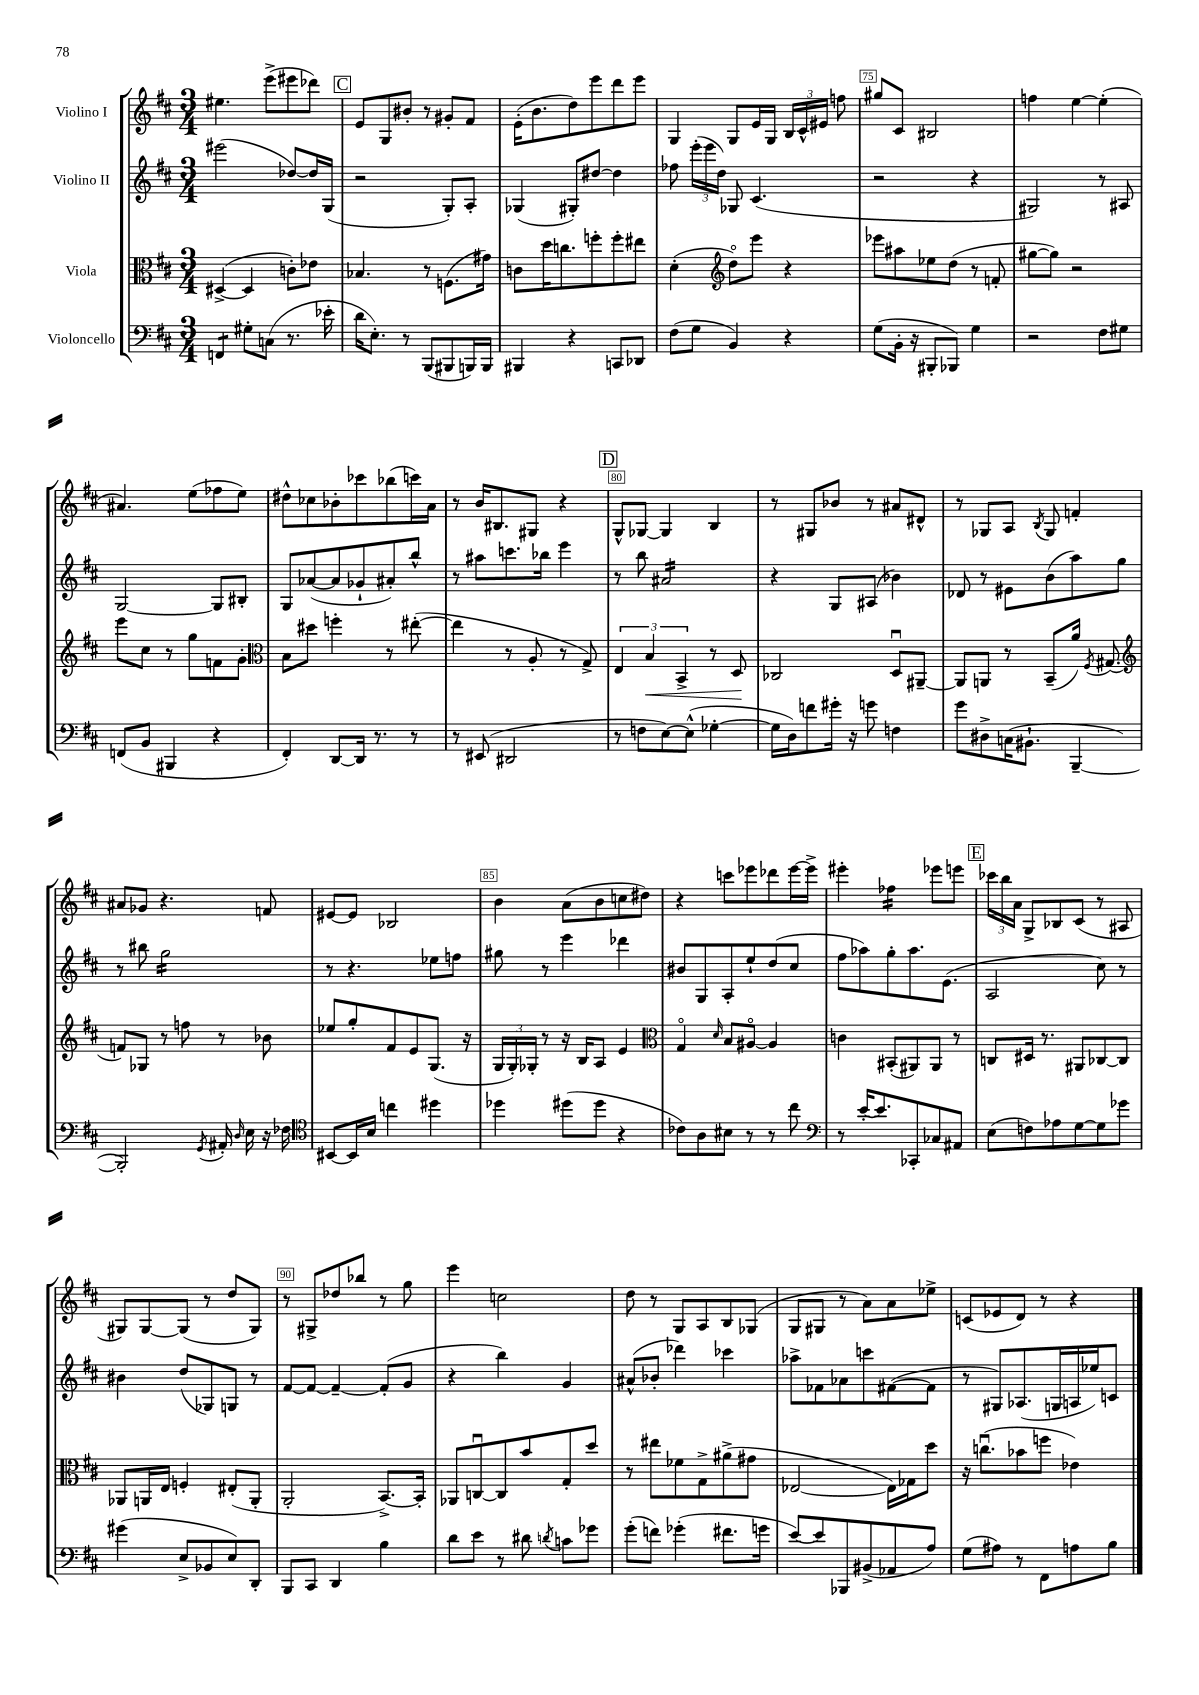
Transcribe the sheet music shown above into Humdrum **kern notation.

**kern	**kern	**kern	**kern
*staff4	*staff3	*staff2	*staff1
*clefF4	*clefC3	*clefG2	*clefG2
*k[f#c#]	*k[f#c#]	*k[f#c#]	*k[f#c#]
*M3/4	*M3/4	*M3/4	*M3/4
4FF/	([4D#^/	(2eee#\	4.ee#\
8G#'\L	4D#/]	.	.
(8C\J	.	.	(8eee^\L
8.r	8c'\L)	[8dd-/L)	8eee#\
.	8e-\J	16dd-/]L	8ddd-\J)
16e-'\	.	(16G/JJ	.
=	=	=	=
16d\LK	4.B-/	2r	8e/L
8.E'\J)	.	.	.
.	.	.	8G/
8r	.	.	8b#'/J
(8BBB/L	8r	.	8r
8BBB#/	(8.F\L	8G'/L)	8g#'/L
16BBB/L)	.	8A'/J	8f#/J
16BBB/JJ	16g#\Jk)	.	.
=	=	=	=
4BBB#/	8c\L	(4G-/	(16e'\LK
.	.	.	8.b\
.	16dd\K	.	.
.	8.cc\	.	.
4r	.	8G#'/L)	8dd\)
.	8ff'\	[8dd#/J	8eee\
8CC/L	8ff'\	4dd#\]	8ddd\
8DD-/J	8ee#\J	.	8eee\J
=	=	=	=
(8F#\L	(4d'\	8ff-\	4G/
8G\J	.	(24eee'\LL	.
.	.	24eee\	.
.	.	24dd\JJ)	.
*	*clefG2	*	*
4BB/)	8ddo\L)	8G-/	8G/L
.	8eee\J	(4.c#/	16e/L
.	.	.	16G/JJ
4r	4r	.	24B/LL
.	.	.	24c#^^/
.	.	.	24e#/JJ
.	.	.	8ff\
=	=	=	=
(8G\L	8eee-\L	2r	8gg#/L
16BB'\Jk	8aa#\	.	8c#/J
16r	.	.	.
8BBB#'/L	8ee-\	.	2B#/
8BBB-/J)	(8dd\J	.	.
4G\	8r	4r	.
.	8f'/	.	.
=	=	=	=
2r	[8gg#\L	2G#/)	4ff\
.	8gg#\]J)	.	.
.	2r	.	[4ee\
8F#\L	.	8r	(4ee'\]
8G#\J	.	8A#/	.
=	=	=	=
(8FF/L	8eee\L	[2G/	4.a#/)
8BB/J	8cc#\J	.	.
4BBB#/	8r	.	.
.	8gg\L	.	(8ee\L
4r	8f\	8G/]L	8ff-\
.	8g'\J	8B#'/J	8ee\J)
=	=	=	=
*	*clefC3	*	*
4FF#'/)	8B\L	8G/L	8dd#^^\L
.	8dd#\J	([8a-/	8cc-\
[8DD/L	4ff'\	8a-/]	8b-'\
16DD/]Jk	.	8g-`/	8ccc-\
8.r	.	.	.
.	8r	8a#'/)	(8bb-\
8r	([8ee#'\	8bb^^/J	16ccc\L)
.	.	.	16a\JJ
=	=	=	=
8r	4ee#\]	8r	8r
(8EE#/	.	8aa#\L	16b/LK
.	.	.	8.B#/
2DD#/	8r	8.ccc\	.
.	8A'/	.	8G#/J
.	.	16bb-\Jk	.
.	8r	4eee\	4r
.	8G^/)	.	.
=	=	=	=
8r	6E/	8r	8G^^/L
8F\L	.	8bb\	[8G-/J
.	6B/	.	.
[8E\)	.	2a#/	4G-/]
.	6BB^/	.	.
(8E^^\]J	.	.	.
[4G-'\	8r	.	4B/
.	8D/	.	.
=	=	=	=
16G-\]LL	2C-/	4r	8r
16D\J)	.	.	.
8f\	.	.	8G#/L
16g#'\Jk	.	8G/L	8b-/J
16r	.	.	.
8g\	.	(8A#/J	8r
4F\	8Du/L	4b-\)	8a#/L
.	[8AA#~/J	.	8d#^^/J
=	=	=	=
8g\L	8AA#/]L	8d-/	8r
8D#^\	8AA/J	8r	8G-/L
(16C\K	8r	8e#\L	8A/J
8.BB#`\J	.	.	.
.	.	.	8qB/
.	(8BB~/L	(8b\	8G-/
[4BBB~/	16a/Jk)	8aa\)	4f'/
.	8qF#/	.	.
.	(8.G#/	.	.
.	.	8gg\J	.
=	=	=	=
*	*clefG2	*	*
2BBB'/])	8f/L)	8r	8a#/L
.	8G-/J	8bb#\	8g-/J
.	8r	2gg\	4.r
.	8ff\	.	.
8qGG/	.	.	.
16AA#'/	8r	.	.
16qqD/	.	.	.
16E\	.	.	.
16r	8b-\	.	8f/
16F-\	.	.	.
=	=	=	=
*clefC4	*	*	*
[8BB#/L	8ee-/L	8r	[8e#/L
16BB#/]L	8gg'/	4.r	8e#/]J
16B/JJ	.	.	.
4cc\	8f#/	.	2B-/
.	8e/	.	.
4dd#\	(8.G/J	8ee-\L	.
.	.	8ff\J	.
.	16r	.	.
=	=	=	=
4dd-\	24G/LL	8gg#\	4b\
.	24G'/)	.	.
.	24G-'/JJ	.	.
.	8r	8r	.
(8dd#\L	16r	4eee\	(8a\L
.	16B/LK	.	.
8dd#\J	8A/J	.	8b\
4r	4e/	4ddd-\	8cc\
.	.	.	8dd#\J)
=	=	=	=
*	*clefC3	*	*
8c-\L)	4Go/	8b#/L	4r
8A\	.	8G/	.
.	16qqd/	.	.
8B#\J	8B/L	8A'/	8ccc\L
8r	[8A#o/J	8ee`/	8eee-\
8r	4A#/]	(8dd/	8ddd-\
8cc#\	.	8cc#/J	[16eee-\L
.	.	.	16eee-^\]JJ
=	=	=	=
*clefF4	*	*	*
8r	4c\	8ff#\L	4eee#'\
[16e'/LK	.	8aa-\)	.
8.e/]	.	.	.
.	(8BB#'/L	8gg'\	4ff-\
8CC-'/	8AA#/)	8.aa-\	.
8C-/	8AA#/J	.	8eee-\L
.	.	(8.e\J	.
8AA#/J	8r	.	8eee\J
=	=	=	=
(8E\L	8C/L	2A/	24ccc-\LL
.	.	.	24bb\
.	.	.	24a\JJ
8F\)	16D#/Jk	.	8G^/L
.	8.r	.	.
8A-\	.	.	8B-/
[8G\	8AA#/L	.	(8c#/J
8G\]	[8C-/	8cc#\)	8r
8g-\J	8C-/]J	8r	8A#/
=	=	=	=
(4g#\	8AA-/L	4b#\	8G#/L)
.	16AA/L	.	[8G#/
.	16E/JJ	.	.
8E^/L	4F'/	(8dd/L	(8G#/]J
8BB-/	.	8G-/)	8r
8E/)	(8E#'/L	8G/J	8dd/L
8DD'/J	8AA'/J	8r	8G#/J)
=	=	=	=
8BBB/L	2AA'/	[8f#/L	8r
8CC#/J	.	8f#/_J	8G#^/L
4DD/	.	4f#~/_	8dd-/
.	.	.	8bb-/J
4B\	[8.BB^/L)	(8f#'/]L	8r
.	.	8g/J	8gg\
.	16BB'/]Jk	.	.
=	=	=	=
8d\L	8AA-/L	4r	4eee\
8e\J	[8Cu/	.	.
8r	8C/]	4bb\)	2cc\
8d#\	8b/	.	.
8qd/	.	.	.
8c\L	8G'/	4g/	.
8g-\J	8dd/J	.	.
=	=	=	=
(8g'\L	8r	(8a#^^/L	8dd\
8f\J)	8ee#\L	8b-'/J	8r
(4g-'\	8f-\	4ddd-\)	8G/L
.	8G^\	.	8A/
8.f#\L	(8a#^\	4ccc-\	8B/
.	8g#\J	.	(8G-/J
16g\Jk	.	.	.
=	=	=	=
[8e/L)	[2E-/	8aa-^\L	8G/L
8e/]	.	8f-\	8G#/J
8BBB-/	.	8a-\	8r
(8BB#^/	.	8ccc\	8a\L)
8AA-/	16E-\]LL)	([8f#\	8a\
.	16G-\J	.	.
8A/J)	8dd\J	8f#\]J	8ee-^\J
=	=	=	=
(8G\L	16r	8r	(8c/L
.	(8.ccu\L	.	.
8A#\J)	.	8G#/L)	8e-/
8r	8b-\	(8.A-/	8d/J)
8FF#\L	8ff\J	.	8r
.	.	16G/L	.
8A\	4e-\)	16A/	4r
.	.	16ee-/J)	.
8B\J	.	8c/J	.
==	==	==	==
*-	*-	*-	*-
